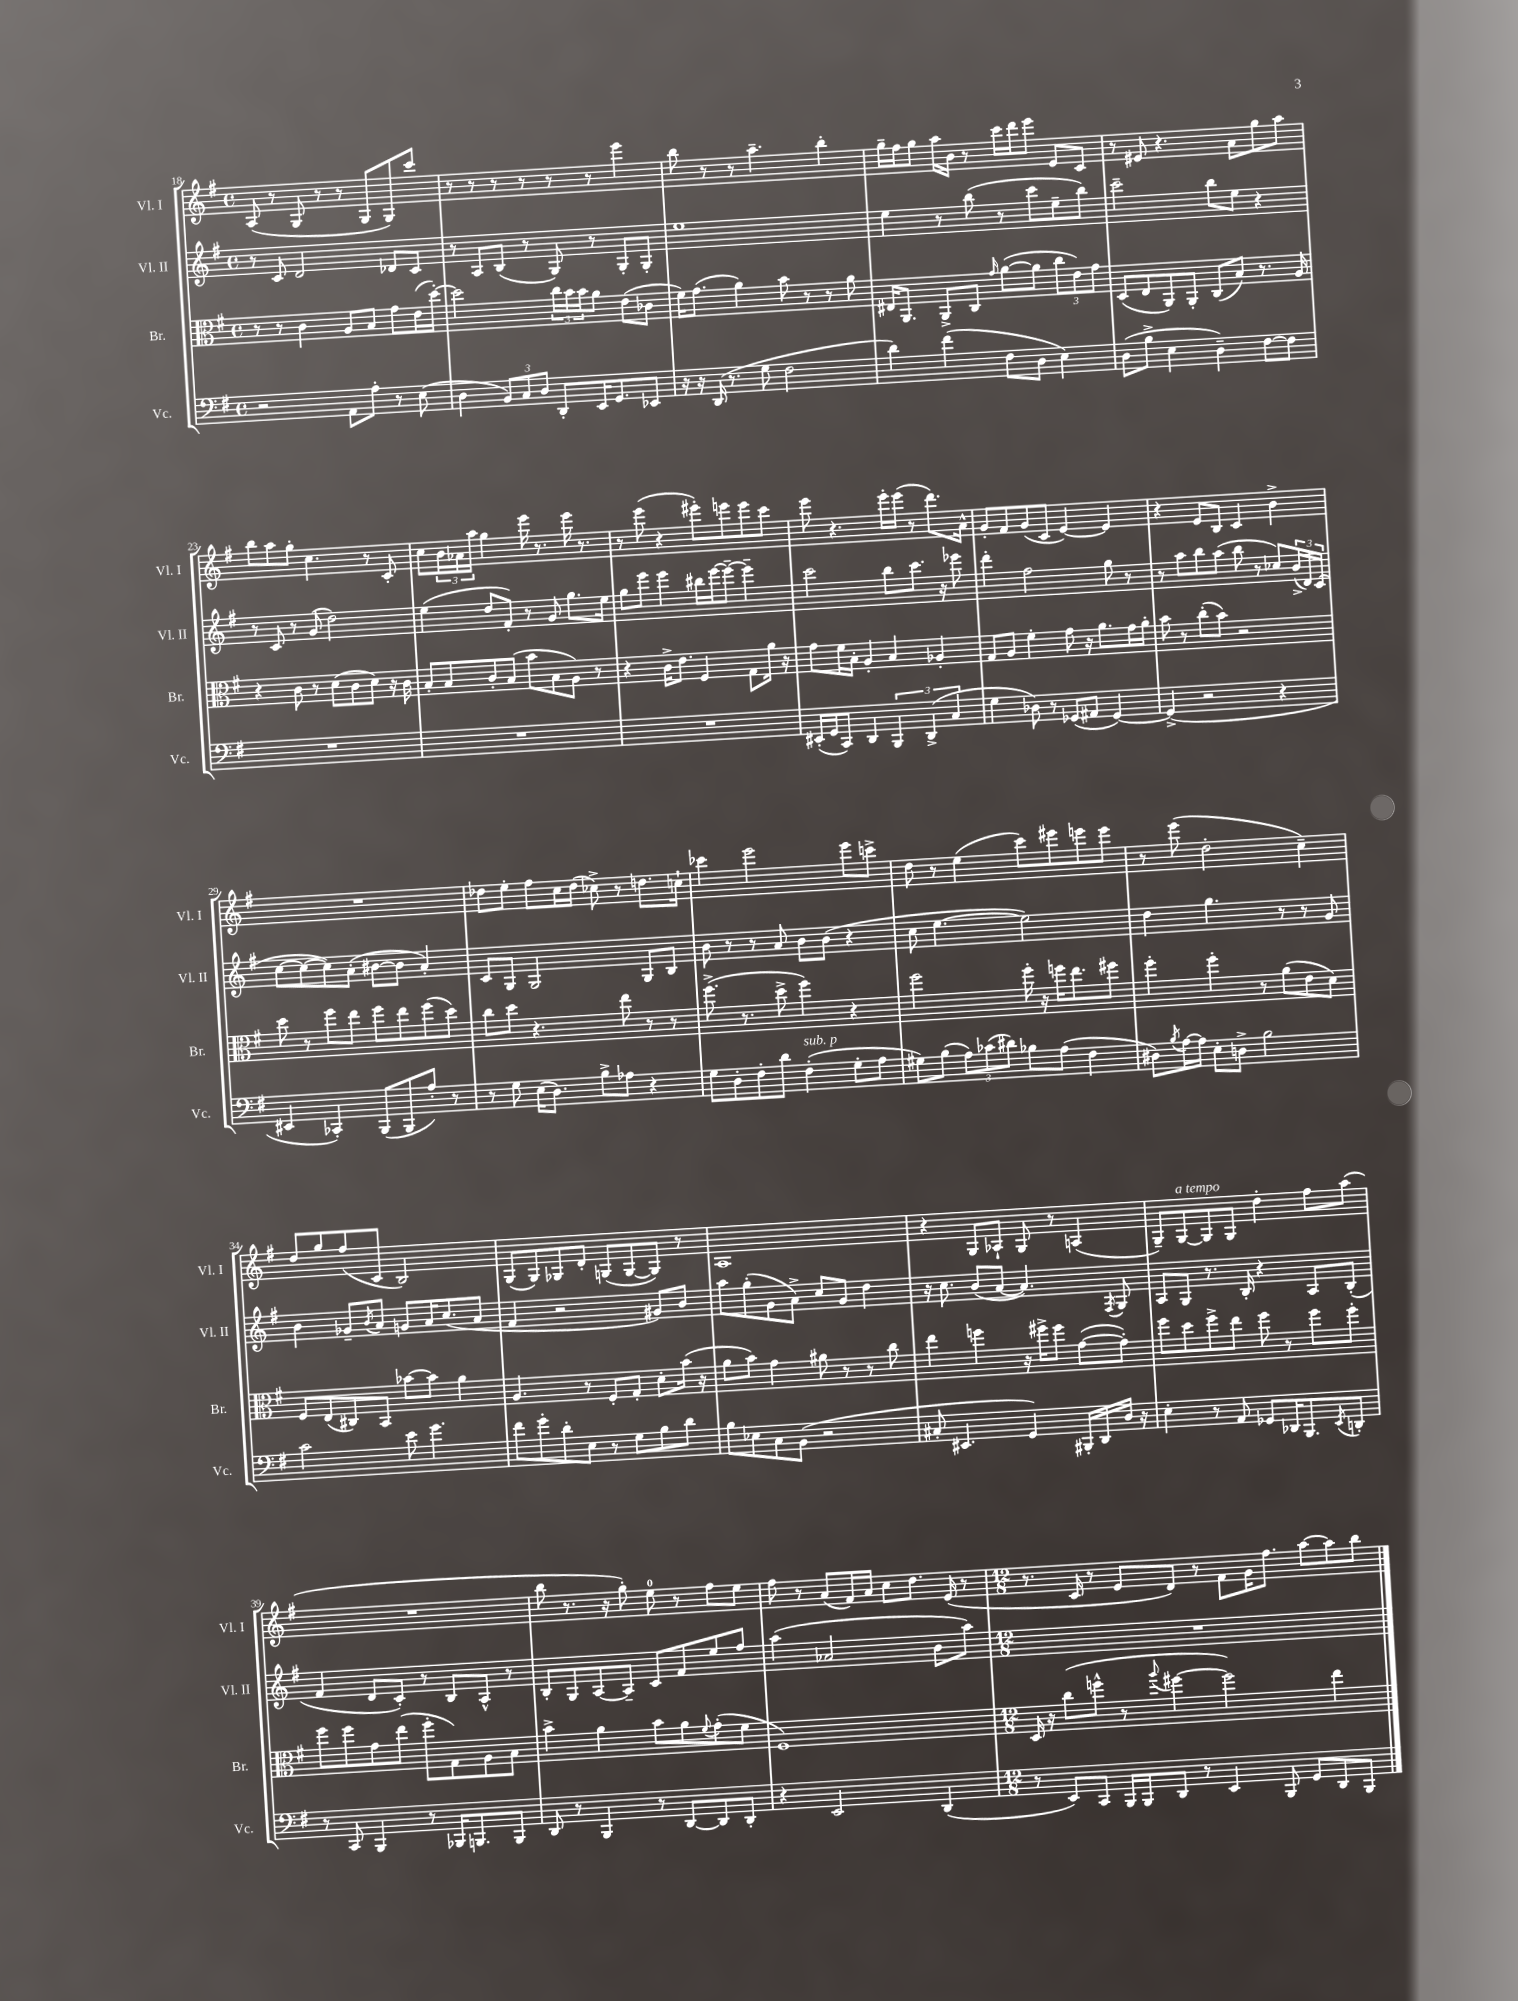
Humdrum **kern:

**kern	**kern	**kern	**kern
*staff4	*staff3	*staff2	*staff1
*clefF4	*clefC3	*clefG2	*clefG2
*k[f#]	*k[f#]	*k[f#]	*k[f#]
*M4/4	*M4/4	*M4/4	*M4/4
*met(c)	*met(c)	*met(c)	*met(c)
2r	8r	8r	(8A
.	8r	8c	8r
.	4c	2d	8G
.	.	.	8r
8AA	8A	.	8r
8A'	8B	.	8G
8r	8g	8d-	8G)
(8E	(16e	8c	8ccc
.	[16dd')	.	.
=	=	=	=
4D	2dd]	8r	8r
.	.	8A	8r
12BB)	.	(8B	8r
12C	.	.	.
.	.	8r	8r
12D	.	.	.
8DD'	24cc	8G)	8r
.	24b	.	.
.	24b	.	.
16EE	8a	8r	8r
8.GG	.	.	.
.	(8e	8G'	4eee
8EE-	8c-	8G'	.
=	=	=	=
16r	16f#)	1ee	8bb
16r	(8.g	.	.
(16DD	.	.	8r
8.r	.	.	.
.	4a)	.	8r
8G	.	.	4.aa~
2F#	8b	.	.
.	8r	.	.
.	8r	.	4bb'
.	8a	.	.
=	=	=	=
4d)	16E#	4ee	16gg~
.	8.AA	.	16ff#
.	.	.	8gg
(4f#	8AA^	8r	16aa
.	.	.	16b
.	8C	(8bb	8r
.	16qqg	.	.
8F#	([8a	8r	16ccc
.	.	.	16ddd
8D	8a]	8ccc	8eee
4E)	12cc	8ee~	8e
.	12e)	.	.
.	.	8bb)	8c
.	12g	.	.
=	=	=	=
(8D	(8D	2ccc~	8r
8B^	8E	.	8e#
4E	8AA)	.	4.r
.	8AA'	.	.
4D~)	(8C	8bb	.
.	8B)	8ee	8a
[8F#	8.r	4r	8gg
8F#]	.	.	8aa
.	16A	.	.
=	=	=	=
1r	4r	8r	8bb
.	.	8c	8aa
.	8c	8r	8gg'
.	8r	(8g	4.cc
.	(8d	2dd)	.
.	8c	.	.
.	8d)	.	8r
.	16r	.	8c'
.	16c	.	.
=	=	=	=
1r	8B'	(4ee	8cc
.	8B	.	24b
.	.	.	24a-
.	.	.	24aa
.	8c'	8dd	4gg
.	(8B	8f#')	.
.	8b	8r	16eee
.	.	.	8.r
.	8B	8g	.
.	8A)	8.gg	16eee
.	.	.	8.r
.	8r	.	.
.	.	16ee	.
=	=	=	=
1r	4r	8gg	8r
.	.	8eee	(8eee
.	16c^	4eee	4r
.	8.e	.	.
.	4F#	16bb#	8eee#')
.	.	[16eee	.
.	.	8eee~_	8eee
.	8G	4eee~]	8eee
.	16a	.	8ccc
.	16r	.	.
=	=	=	=
(16EE#'	8g	2ccc	8eee
16GG	.	.	.
8CC)	16f#	.	4.r
.	16B'	.	.
4DD	4A'	.	.
6BBB	4B	8bb	16eee'
.	.	.	(16eee
.	.	8.ccc	8r
(6DD^	.	.	.
.	4A-'	.	8.ddd)
.	.	16r	.
6C	.	.	.
.	.	8eee-	.
.	.	.	16a^^
=	=	=	=
4G	8G	4ddd'	8g'
.	8A	.	8f#
8D-)	4f#'	2ff#	(8g
8r	.	.	8c
(8GG-	8g	.	[4e)
8AA#	16r	.	.
.	8.a	.	.
[4GG-)	.	8gg	4e]
.	16g	8r	.
.	16a'	.	.
=	=	=	=
(4GG-^]	8b	8r	4r
.	8r	8aa	.
2r	(8cc'	8bb	8e
.	8b)	(8aa	8B
.	2r	8bb	4c
.	.	8r	.
4r	.	8cc-)	4b^
.	.	(24b^	.
.	.	24d)	.
.	.	(24c	.
=	=	=	=
4EE#	8dd	[8cc	1r
.	8r	8cc_	.
4CC-')	8ff#	8cc])	.
.	8ee	(8a'	.
(8BBB	8ff#	[8b#	.
8BBB	8ee	8b#]	.
8A')	(8ff#	4a')	.
8r	8dd)	.	.
=	=	=	=
8r	8cc	8c	8dd-
8G	8dd	8G	8ee'
(16E	4.r	2G	8ff#
8.D)	.	.	.
.	.	.	16cc
.	.	.	(16dd-
8B^	.	.	8cc-^)
8A-	8ee	.	8r
4r	8r	8G	8.dd
.	8r	8B	.
.	.	.	16cc`
=	=	=	=
8G	(8.ff#^	8b	4ccc-
8D'	.	8r	.
.	8.r	.	.
8F#'	.	8r	2eee
8d	8dd^	8a	.
(4F#'	4ff#)	8b	.
.	.	(8b	.
8G'	4r	4r	8eee
8A	.	.	8ccc^
=	=	=	=
8G#)	2ff#	8cc	8dd
(8B	.	[4.ee	8r
12A)	.	.	(4ee
(12c-	.	.	.
12d#)	.	.	.
8B-	16ff#'	2ee])	8ccc)
.	16r	.	.
(8A	16ff	.	8eee#
.	8.ee	.	.
4F#	.	.	8eee
.	8ff#	.	8eee
=	=	=	=
8D#)	4ff#'	4dd	8r
8qB	.	.	.
[16A	.	.	(8eee
16A]	.	.	.
8E'	4ff#'	4.gg	2dd'
8D^	.	.	.
2B	8r	.	.
.	(8a	8r	.
.	8e	8r	4cc~)
.	8d)	8g	.
=	=	=	=
2c	8F#	4b	8dd
.	(8E	.	8gg
.	8C#)	8g-~	(8ff#
.	.	8qb	.
.	8BB	8a	8c
8e	[8b-	8g	2B)
4.g	8b-]	16a	.
.	.	(8.cc	.
.	4a	.	.
.	.	8a	.
=	=	=	=
8f#	4.A	4f#	(8G
8g'	.	.	8G)
8d'	.	2r	8G-
8E	8r	.	8d'
8r	8F#'	.	(8G
8G	8G'	.	[8G
8B	8d'	8g#)	8G])
8d	(16b	8b	8r
.	16r	.	.
=	=	=	=
8B	8a	8aa	1A
8E-	8b)	(8gg'	.
8C	4g	8g	.
(8BB	.	8a^)	.
2r	8a#	8cc	.
.	8r	8g	.
.	8r	4dd	.
.	8cc	.	.
=	=	=	=
8C#'	4ee	16r	4r
.	.	8.cc	.
4.EE#	.	.	.
.	4ff	(8b	8G
.	.	[8a	8A-`
4GG)	16r	4.a])	8G
.	16ff#^	.	.
.	8ff#	.	8r
16BBB#'	([8g	.	(4A
16DD	.	.	.
.	.	8qF#	.
16D	8g'])	8G	.
16r	.	.	.
=	=	=	=
4E'	8ff#	8A	8G~)
.	8dd	8G	[8G
8r	8ff#^	8.r	8G]
8AA	8ee	.	8G
.	.	16B'	.
8GG-	8ff#	4r	4dd'
16DD-	8r	.	.
8.BBB	.	.	.
.	8ff#	8A	8ff#
8qEE	.	.	.
8DD'	8ff#'	(8B'	(8aa
=	=	=	=
8r	8ff#	4f#	1r
8CC	8ff#	.	.
4BBB	8g	8d	.
.	(8ee	8c')	.
8r	8ff#'	8r	.
16BBB-	8G)	8B	.
8.BBB	.	.	.
.	8A	8A^^	.
8BBB	8B	8r	.
=	=	=	=
8DD	4b^	8B'	8bb
8r	.	8G	8.r
4BBB	4a	[8A	.
.	.	.	16r
.	.	8A~]	8gg')
8r	8b	8c	8ee
[8DD	8a	8f#	8r
.	8qqf#	.	.
8DD]	(8g'	8ee	8ff#
8DD'	8f#	8ff#	8ee
=	=	=	=
4r	1F#)	(4aa	8ff#
.	.	.	8r
2EE	.	2a-	(8a
.	.	.	16f#)
.	.	.	16a
.	.	.	8cc
.	.	.	8.dd
(4DD	.	8b	.
.	.	.	(16e
.	.	8aa)	8r
=	=	=	=
*M12/8	*M12/8	*M12/8	*M12/8
8r	16D	1.r	8.r
.	16r	.	.
8EE)	(8cc	.	.
.	.	.	16c
8CC	8ff^^	.	8r
16BBB	8r	.	8e
16BBB	.	.	.
.	8qqaa	.	.
8DD	[4ff#	.	8d)
8r	.	.	8r
4EE	2ff#])	.	8f#
.	.	.	16g
.	.	.	8.ff#
8BBB	.	.	.
8GG	.	.	[8aa
8DD	4ee	.	8aa]
8BBB	.	.	8bb
==	==	==	==
*-	*-	*-	*-
